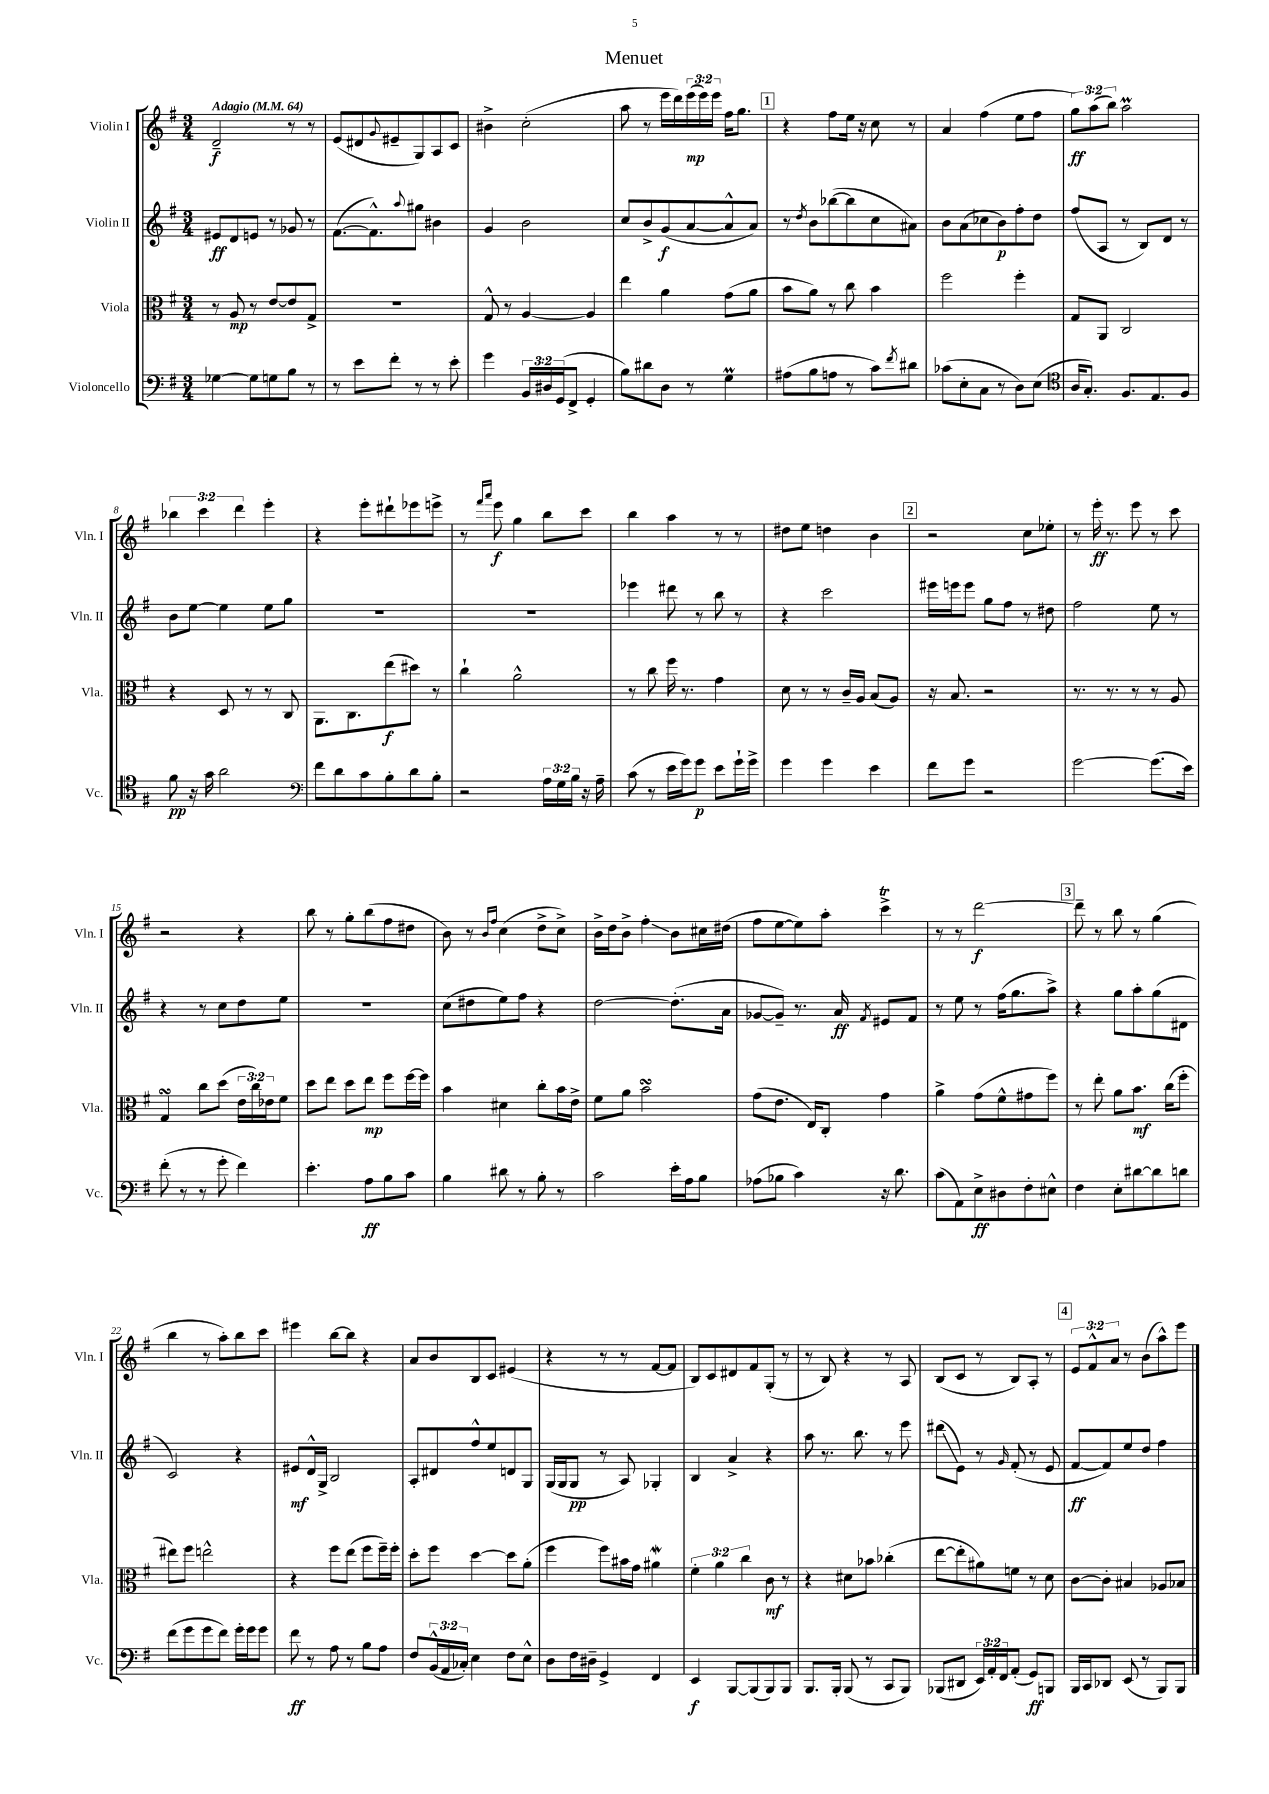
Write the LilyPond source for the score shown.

\header { title = "Menuet" }
<<
\new StaffGroup <<
\new Staff = "s0" \with { instrumentName = "Violin I" shortInstrumentName = "Vln. I" } {
    \clef treble \key g \major \numericTimeSignature \time 3/4 \override Staff.TupletNumber.text = #tuplet-number::calc-fraction-text \tempo "Adagio" 4 = 64
    d'2--\f r8 r8 |
    e'8( dis'8 \appoggiatura { g'8 } eis'8-- g8) a8 c'8 |
    bis'4-> c''2-.( |
    a''8 r8 e'''16 d'''16) \tuplet 3/2 { e'''16\mp( e'''16) e'''16 } fis''16 g''8. |
    \mark \markup { \box "1" } r4 fis''8 e''16 r16 c''8 r8 |
    a'4 fis''4( e''8 fis''8 |
    \tuplet 3/2 { g''8\ff) a''8( b''8) } a''2\prall |
    \tuplet 3/2 { bes''4 c'''4 d'''4 } e'''4-. |
    r4 e'''8-. dis'''8-! ees'''8 e'''8-> |
    r8 \grace { fis'''16 a'''16 } e'''8\f g''4 b''8 c'''8 |
    b''4 a''4 r8 r8 |
    dis''8 e''8 d''4 b'4 |
    \mark \markup { \box "2" } r2 c''8 ees''8-. |
    r8 e'''16-.\ff r8. e'''8 r8 c'''8 |
    r2 r4 |
    b''8 r8 g''8-. b''8( fis''8 dis''8 |
    b'8) r8 \grace { b'16 fis''16 } c''4( d''8-> c''8->) |
    b'16-> d''16 b'8-> fis''4-.\glissando b'8 cis''16 dis''16( |
    fis''8 e''8~ e''8) a''8-. c'''4->\trill |
    r8 r8 d'''2~\f |
    \mark \markup { \box "3" } d'''8-- r8 b''8 r8 g''4( |
    b''4 r8 a''8-.) b''8 c'''8 |
    eis'''4 b''8~ b''8 r4 |
    a'8 b'8 b8 c'8 eis'4( |
    r4 r8 r8 fis'8~ fis'8 |
    b8) c'8 dis'8 fis'8 g8-.( r8 |
    r8 b8) r4 r8 a8 |
    b8( c'8 r8 b8) a8-. r8 |
    \mark \markup { \box "4" } \tuplet 3/2 { e'8 fis'8-^ a'8 } r8 b'8( a''8-^) e'''8 \bar "|." |
}
\new Staff = "s1" \with { instrumentName = "Violin II" shortInstrumentName = "Vln. II" } {
    \clef treble \key g \major \numericTimeSignature \time 3/4
    eis'8\ff d'8 e'8 r8 ges'8 r8 |
    fis'8.~( fis'8.-^) \appoggiatura { a''8 } gis''8 bis'4 |
    g'4 b'2 |
    c''8 b'8-> g'8\f( a'8~ a'8-^ a'8) |
    \mark \markup { \box "1" } r8 \acciaccatura { d''8 } b'8 bes''8~( bes''8 c''8 ais'8) |
    b'8 a'8( ces''8 b'8\p) fis''8-. d''8 |
    fis''8( a8 r8 b8) d'8 r8 |
    b'8 e''8~ e''4 e''8 g''8 |
    R2. |
    R2. |
    ees'''4 dis'''8 r8 b''8 r8 |
    r4 c'''2 |
    \mark \markup { \box "2" } eis'''16 e'''16 e'''8 g''8 fis''8 r8 dis''8 |
    fis''2 e''8 r8 |
    r4 r8 c''8 d''8 e''8 |
    R2. |
    c''8( dis''8 e''8) fis''8 r4 |
    d''2~ d''8.-.( a'16 |
    ges'8~ ges'8--) r8. a'16\ff \acciaccatura { fis'8 } eis'8 fis'8 |
    r8 e''8 r8 fis''16( g''8. a''8->) |
    \mark \markup { \box "3" } r4 g''8 a''8-. g''8( dis'8 |
    c'2) r4 |
    eis'8\mf d'16-^ g16-> b2 |
    a8-. dis'8 fis''8-^ e''8 d'8 g8 |
    g16( g16 g8\pp r8 a8) ges4-. |
    b4 a'4-> r4 |
    a''8 r8. b''8. r8 e'''8 |
    dis'''8\glissando( e'8) r8 \grace { g'16 } fis'8-.( r8 e'8 |
    \mark \markup { \box "4" } fis'8~\ff fis'8) e''8 d''8 fis''4 \bar "|." |
}
\new Staff = "s2" \with { instrumentName = "Viola" shortInstrumentName = "Vla." } {
    \clef alto \key g \major \numericTimeSignature \time 3/4 \override Staff.TupletNumber.text = #tuplet-number::calc-fraction-text
    r8 a8\mp r8 e'8~ e'8 g8-> |
    R2. |
    g8-^ r8 a4~ a4 |
    e''4 a'4 g'8( a'8 |
    \mark \markup { \box "1" } b'8 a'8) r8 c''8 b'4 |
    fis''2 fis''4-. |
    g8 a,8 c2 |
    r4 d8 r8 r8 c8 |
    a,8. c8. e''8\f( dis''8) r8 |
    c''4-! a'2-^ |
    r8 c''8 fis''16 r8. g'4 |
    d'8 r8 r8 c'16-- a16 b8( a8) |
    \mark \markup { \box "2" } r16 b8. r2 |
    r8. r8. r8 r8 a8 |
    g4\turn c''8 d''8( \tuplet 3/2 { e'16 c''16) ees'16 } fis'8 |
    d''8 e''8 d''8 e''8\mp fis''8 fis''16~ fis''16 |
    b'4 dis'4 c''8-. b'16 e'16-> |
    fis'8 a'8 b'2\turn |
    g'8( e'8. e16) c8-. g'4 |
    a'4-> g'8( fis'8-^ gis'8 fis''8) |
    \mark \markup { \box "3" } r8 e''8-. a'8 b'8.\mf c''16( fis''8-. |
    eis''8) fis''8 e''2-^ |
    r4 fis''8 e''8( fis''8 fis''16--) fis''16-. |
    d''8-. fis''8 d''4~ d''8 a'8-.( |
    fis''4 fis''8) bis'16 g'16 ais'4\mordent |
    \tuplet 3/2 { fis'4-. a'4 c''4 } c'8\mf r8 |
    r4 dis'8 bes'8 ces''4-.( |
    e''8~ e''8-. ais'8) f'8 r8 d'8 |
    \mark \markup { \box "4" } c'8~ c'8-. bis4 aes8 bes8 \bar "|." |
}
\new Staff = "s3" \with { instrumentName = "Violoncello" shortInstrumentName = "Vc." } {
    \clef bass \key g \major \numericTimeSignature \time 3/4 \override Staff.TupletNumber.text = #tuplet-number::calc-fraction-text
    ges4~ ges8 g8 b8 r8 |
    r8 e'8 fis'8-. r8 r8 e'8-. |
    g'4 \tuplet 3/2 { b,16 dis16 g,16( } fis,8-> g,4-. |
    b8) dis'8 d8 r8 g4\prall |
    \mark \markup { \box "1" } ais8( b8 a8 r8 c'8) \acciaccatura { fis'8 } dis'8 |
    ces'8( e8-. c8 r8 d8) e8( |
    \clef tenor a16 g8.-.) fis8. e8. fis8 |
    fis'8\pp r16 g'16 a'2 |
    \clef bass fis'8 d'8 c'8 b8-. d'8 b8-. |
    r2 \tuplet 3/2 { a16 g16 b16 } r16 a16-- |
    c'8( r8 e'16 g'16) g'8\p e'8 g'16-! g'16-> |
    g'4 g'4 e'4 |
    \mark \markup { \box "2" } fis'8 g'8 r2 |
    g'2~ g'8.( e'16) |
    fis'8-.( r8 r8 g'8-. fis'4) |
    e'4.-. a8\ff b8 c'8 |
    b4 dis'8 r8 b8-. r8 |
    c'2 e'16-. a16 b8 |
    aes8( bes8 c'4) r16 d'8. |
    c'8( a,8) e8->\ff dis8 fis8-. eis8-^ |
    \mark \markup { \box "3" } fis4 e8-. dis'8~ dis'8 d'8 |
    fis'8( g'8 g'8 fis'8) g'16-. g'16 g'8 |
    fis'8\ff r8 a8 r8 b8 a8 |
    fis8 \tuplet 3/2 { b,16-^( a,16 ces16-.) } e4 fis8 e8-^ |
    d8 fis16 dis16-- g,4-> fis,4 |
    e,4\f b,,8~ b,,8( b,,8) b,,8 |
    b,,8. b,,16-. b,,8( r8 c,8 b,,8) |
    bes,,8( dis,8 \tuplet 3/2 { e,16) a,16-. fis,16 } a,8-.( g,8\ff) b,,8 |
    \mark \markup { \box "4" } b,,16 c,16 des,8 e,8( r8 b,,8) b,,8 \bar "|." |
}
>>
>>
